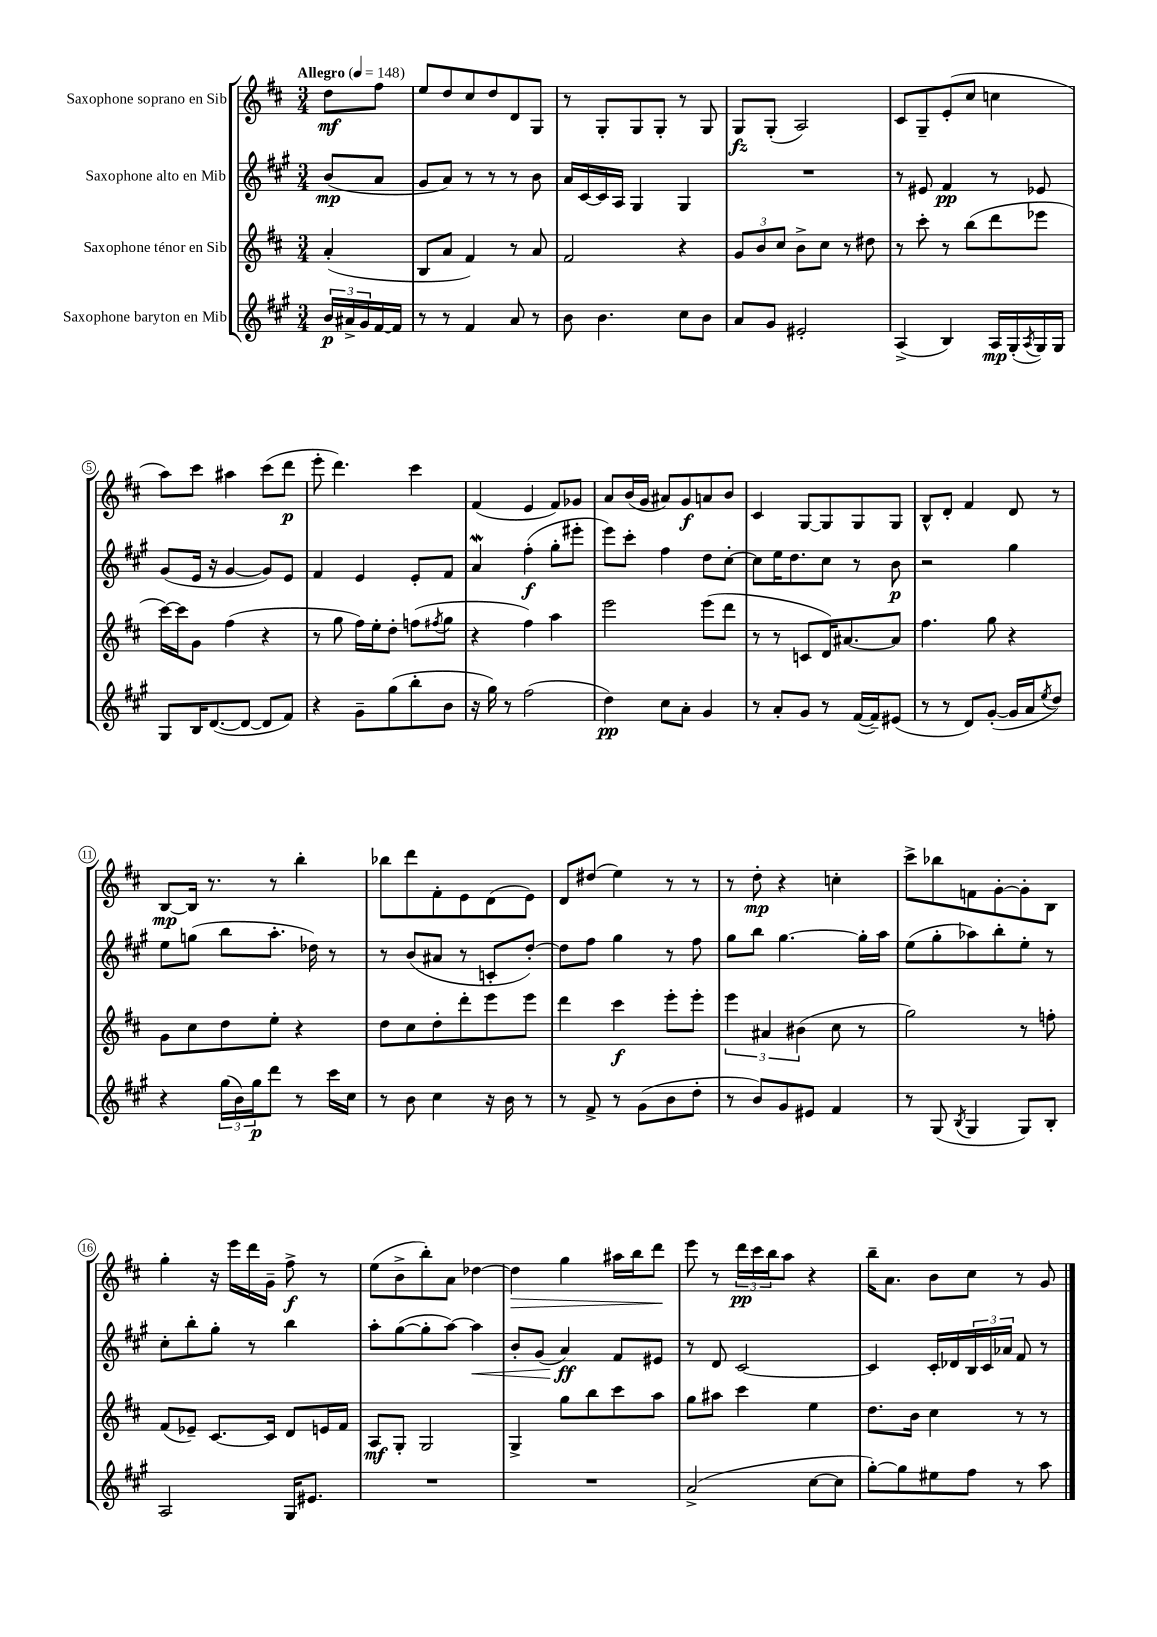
<<
\new StaffGroup <<
\new Staff = "s0" \with { instrumentName = "Saxophone soprano en Sib" } {
    \clef treble \key d \major \numericTimeSignature \time 3/4 \partial 4 \tempo "Allegro" 4 = 148
    d''8\mf fis''8 |
    e''8 d''8 cis''8 d''8 d'8 g8 |
    r8 g8-. g8 g8-. r8 g8 |
    g8\fz g8-.( a2) |
    cis'8 g8-- e'8-.( cis''8 c''4 |
    a''8) cis'''8 ais''4 cis'''8( d'''8\p |
    e'''8-. d'''4.) cis'''4 |
    fis'4( e'4 fis'8) ges'8 |
    a'8 b'16( g'16 ais'8) g'8\f a'8 b'8 |
    cis'4 g8~ g8 g8 g8 |
    b8-^ d'8-. fis'4 d'8 r8 |
    b8~\mp b16 r8. r8 b''4-. |
    bes''8 d'''8 fis'8-. e'8 d'8( e'8) |
    d'8 dis''8( e''4) r8 r8 |
    r8 d''8-.\mp r4 c''4-. |
    cis'''8-> bes''8 f'8 g'8~-. g'8-. b8 |
    g''4-. r16 e'''16 d'''16 g'16-- fis''8->\f r8 |
    e''8( b'8-> b''8-.) a'8 des''4~ |
    des''4\> g''4 ais''16 b''16 d'''8\! |
    e'''8 r8 \tuplet 3/2 { d'''16\pp cis'''16 b''16 } a''8 r4 |
    b''16-- a'8. b'8 cis''8 r8 g'8 \bar "|." |
}
\new Staff = "s1" \with { instrumentName = "Saxophone alto en Mib" } {
    \clef treble \key a \major \numericTimeSignature \time 3/4 \partial 4
    b'8\mp( a'8 |
    gis'8 a'8) r8 r8 r8 b'8 |
    a'16 cis'16~ cis'16 a16 gis4 gis4 |
    R2. |
    r8 eis'8 fis'4\pp r8 ees'8 |
    gis'8( e'16 r16 gis'4~ gis'8) e'8 |
    fis'4 e'4 e'8-. fis'8 |
    a'4\mordent fis''4-.\f( gis''8-. eis'''8-. |
    e'''8) cis'''8-. fis''4 d''8 cis''8~-. |
    cis''8 e''16 d''8. cis''8 r8 b'8\p |
    r2 gis''4 |
    e''8 g''8( b''8 a''8.-. des''16) r8 |
    r8 b'8( ais'8 r8 c'8-. d''8~-.) |
    d''8 fis''8 gis''4 r8 fis''8 |
    gis''8 b''8 gis''4.~ gis''16-. a''16 |
    e''8( gis''8-. aes''8) b''8-. e''8-. r8 |
    cis''8-. b''8-. gis''8-. r8 b''4 |
    a''8-. gis''8~( gis''8-. a''8~) a''4\< |
    b'8-. gis'8( a'4\ff\!) fis'8 eis'8 |
    r8 d'8 cis'2~ |
    cis'4 cis'16-. des'16 \tuplet 3/2 { b16 cis'16 aes'16 } fis'8 r8 \bar "|." |
}
\new Staff = "s2" \with { instrumentName = "Saxophone ténor en Sib" } {
    \clef treble \key d \major \numericTimeSignature \time 3/4 \partial 4
    a'4-.( |
    b8 a'8 fis'4) r8 a'8 |
    fis'2 r4 |
    \tuplet 3/2 { g'8 b'8 cis''8 } b'8-> cis''8 r8 dis''8 |
    r8 cis'''8-. r8 b''8( d'''8 ees'''8 |
    cis'''16~) cis'''16 g'8 fis''4( r4 |
    r8 g''8 fis''16) e''16-. d''8-. f''8( \acciaccatura { fis''8 } g''8 |
    r4 fis''4) a''4 |
    e'''2 e'''8( d'''8 |
    r8 r8 c'8 d'16) ais'8.~ ais'8 |
    fis''4. g''8 r4 |
    g'8 cis''8 d''8 e''8-. r4 |
    d''8 cis''8 d''8-. d'''8-. e'''8 e'''8 |
    d'''4 cis'''4\f e'''8-. e'''8-. |
    \tuplet 3/2 { e'''4 ais'4 bis'4( } cis''8 r8 |
    g''2) r8 f''8-. |
    fis'8( ees'8--) cis'8.~ cis'16 d'8 e'16 fis'16 |
    a8\mf g8-. g2 |
    g4-> g''8 b''8 cis'''8 a''8 |
    g''8 ais''8 cis'''4 e''4 |
    d''8. b'16 cis''4 r8 r8 \bar "|." |
}
\new Staff = "s3" \with { instrumentName = "Saxophone baryton en Mib" } {
    \clef treble \key a \major \numericTimeSignature \time 3/4 \partial 4
    \tuplet 3/2 { b'16\p ais'16-> gis'16 } fis'16~ fis'16 |
    r8 r8 fis'4 a'8 r8 |
    b'8 b'4. cis''8 b'8 |
    a'8 gis'8 eis'2-. |
    a4->( b4) a16\mp gis16-.( \acciaccatura { a8 } gis16) gis16 |
    gis8 b16 d'8.~( d'8~ d'8 fis'8) |
    r4 gis'8-- gis''8( b''8-. b'8 |
    r16 gis''16) r8 fis''2( |
    d''4\pp) cis''8 a'8-. gis'4 |
    r8 a'8-. gis'8 r8 fis'16~( fis'16--) eis'8( |
    r8 r8 d'8) gis'8~-.( gis'16 a'16 \acciaccatura { e''8 } d''8) |
    r4 \tuplet 3/2 { gis''16( b'16) gis''16\p } d'''8 r8 cis'''16 cis''16 |
    r8 b'8 cis''4 r16 b'16 r8 |
    r8 fis'8-> r8 gis'8( b'8 d''8-. |
    r8 b'8) gis'8 eis'8 fis'4 |
    r8 gis8( \acciaccatura { b8 } gis4 gis8) b8-. |
    a2 gis16 eis'8. |
    R2. |
    R2. |
    a'2->( cis''8~ cis''8 |
    gis''8~-.) gis''8 eis''8 fis''8 r8 a''8 \bar "|." |
}
>>
>>
\layout { \context { \Score \override BarNumber.stencil = #(make-stencil-circler 0.1 0.3 ly:text-interface::print) } }
